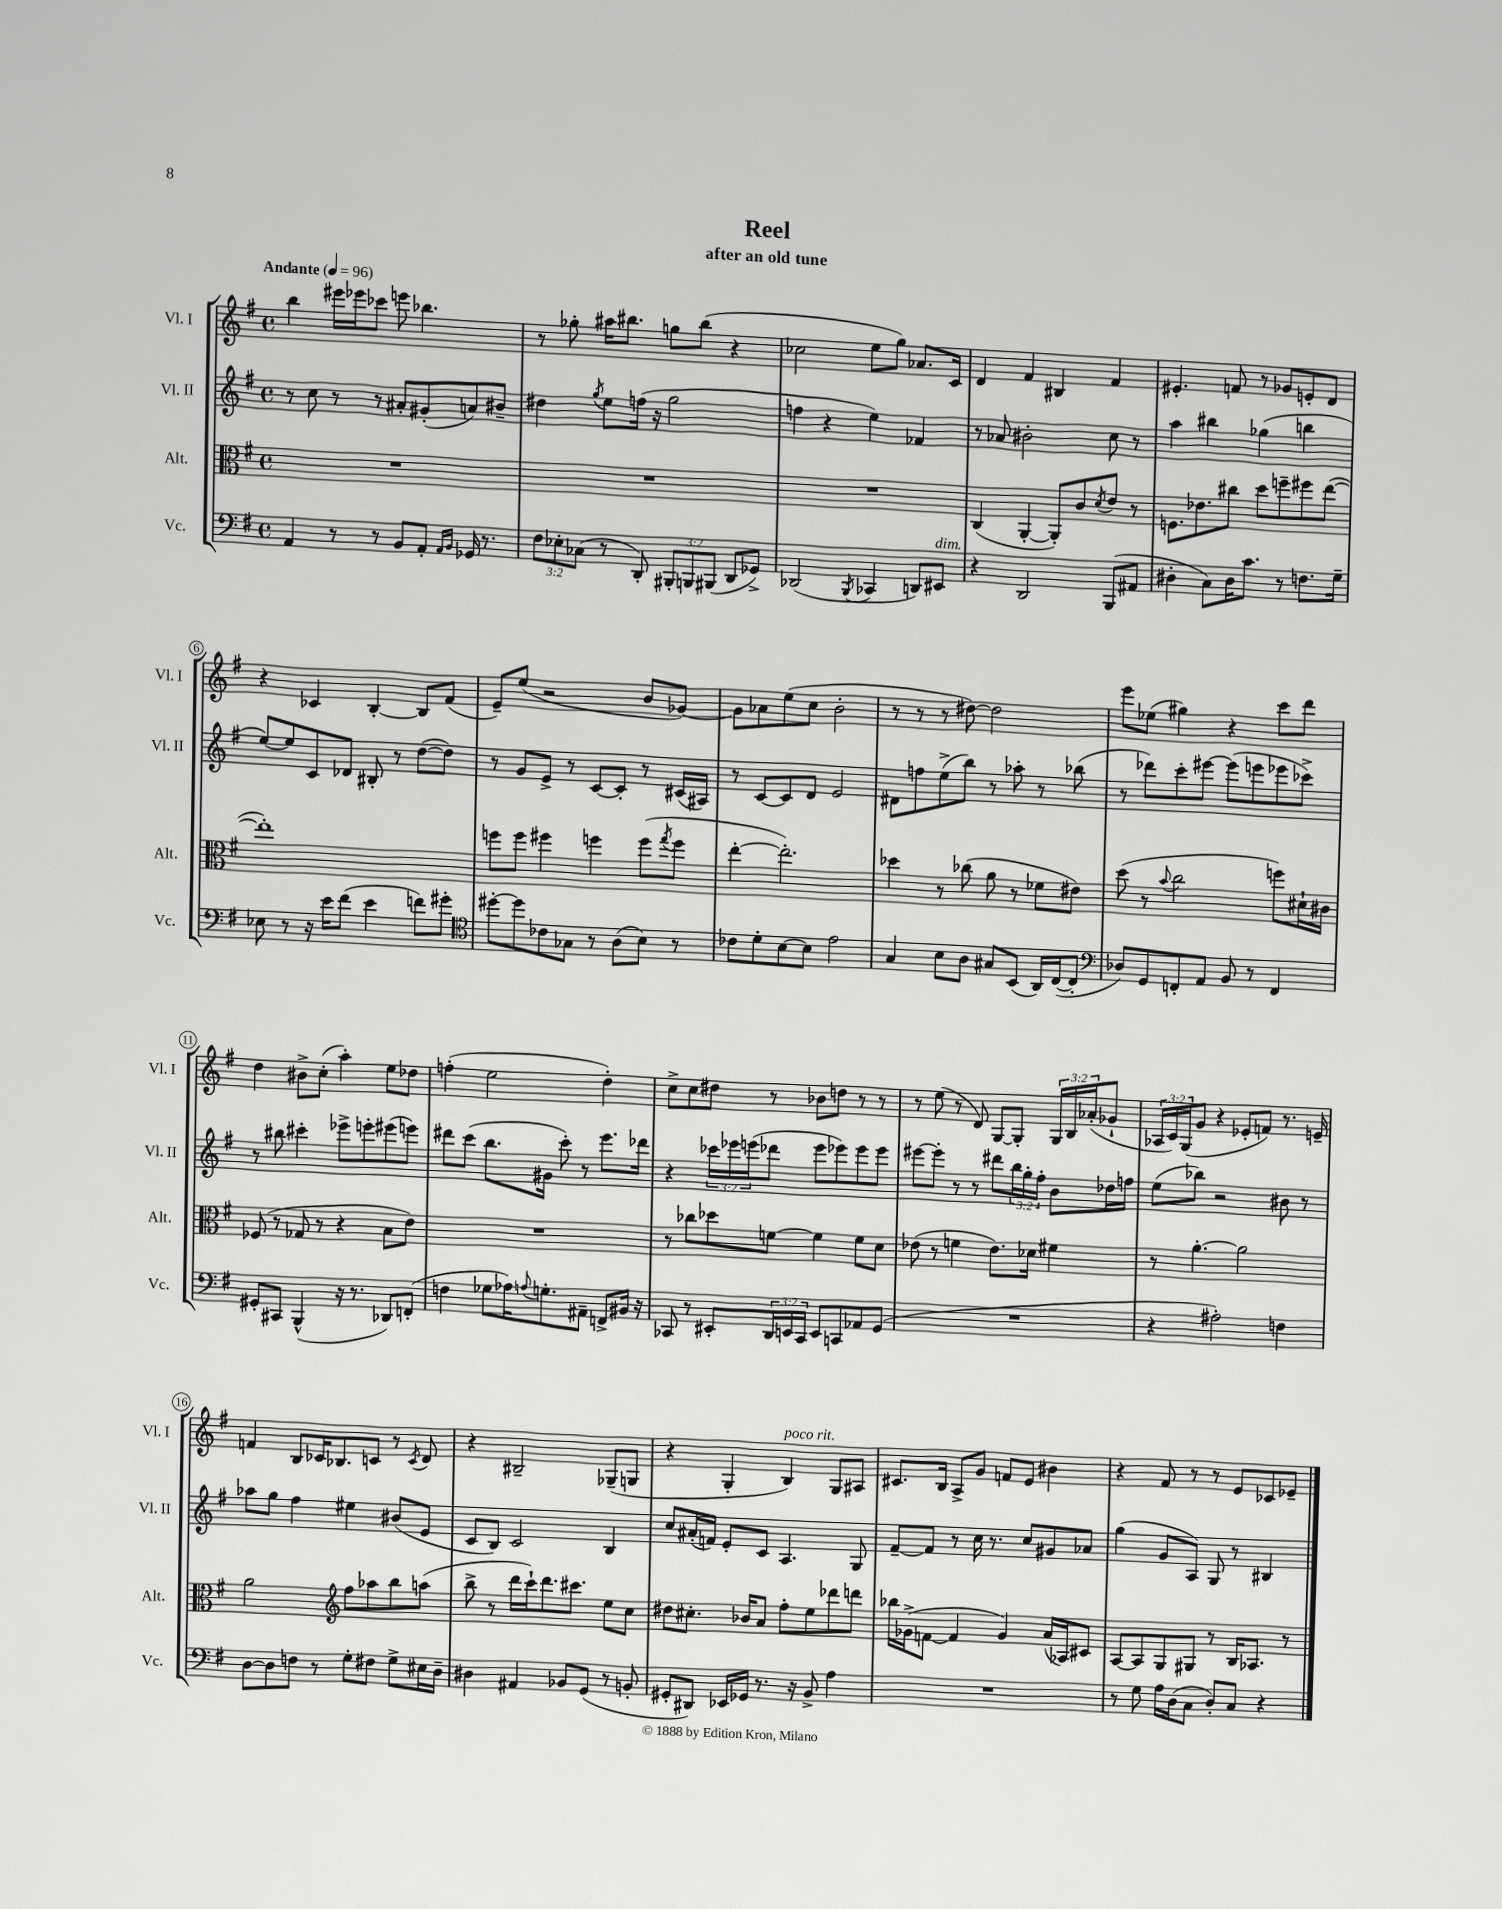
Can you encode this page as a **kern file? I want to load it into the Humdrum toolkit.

**kern	**kern	**kern	**kern
*part4	*part3	*part2	*part1
*staff4	*staff3	*staff2	*staff1
*I"Vc.	*I"Alt.	*I"Vl. II	*I"Vl. I
*I'Vc.	*I'Alt.	*I'Vl. II	*I'Vl. I
*clefF4	*clefC3	*clefG2	*clefG2
*k[f#]	*k[f#]	*k[f#]	*k[f#]
*M4/4	*M4/4	*M4/4	*M4/4
*met(c)	*met(c)	*met(c)	*met(c)
*MM96	*MM96	*MM96	*MM96
=1	=1	=1	=1
!	!	!	!LO:TX:a:B:t=Andante
4AA/	1r	8r	4bb\
.	.	8cc\	.
8r	.	8r	16eee#X\LL
.	.	.	16eee-X\J
8r	.	8r	8ccc-X\J
8BB/L	.	8a#X'/L	8eeen\
8AA'/J	.	(8g#X'/	4.bb-X\
16qqAA/LL	.	.	.
16qqBB/JJ	.	.	.
16GG-X/	.	8an/)	.
8.r	.	.	.
.	.	8b#X~/J	.
=2	=2	=2	=2
12F#\L	1r	4dd#X\	8r
12E-X'\	.	.	.
.	.	.	8gg-X'\
(12C-X\J	.	.	.
.	.	8qgg/	.
8r	.	8ee\L	16aa#X\KL
.	.	.	8.bb#X\J
8DD'/)	.	(16ffn\Jk	.
.	.	16r	.
12BBB#X'/L	.	2gg\	8ggn\L
12BBBn/	.	.	.
.	.	.	(8bb#\J
(12BBB#X/J	.	.	.
8DD/L	.	.	4r
8GG-X^/J)	.	.	.
=3	=3	=3	=3
(2DD-X/	1r	4ffn\	2cc-X\
.	.	4r	.
8qBBB/	.	.	.
4CC-X/	.	4ee\)	8ee\L
.	.	.	8gg\J)
8DDn/L)	.	4f-X/	8.a-X/L
!LO:TX:a:i:t=dim.	!	!	!
8EE#X/J	.	.	.
.	.	.	16c/Jk
=4	=4	=4	=4
4r	(4C/	8r	4d/
.	.	8a-X/	.
2DD/	[4AA'/	2b#X'\	4f#/
.	8AA'/L])	.	4B#X/
.	8c/	.	.
.	8qd/	.	.
(8BBB/L	8e/J	8cc\	4f#/
8AA#X/J	8r	8r	.
=5	=5	=5	=5
4D#X'\	8.Fn\L	4aa\	4.e#X'/
.	8.e-X\	.	.
8C\L)	.	4bb#X\	.
16D#\K	8cc#X\J	.	8fn/
8.c\J	.	.	.
.	8dd\L	(4gg-X\	8r
8r	8ffn~\	.	8g-X/L
8.Fn\L	8ff#X\	4bbn\	8en'/
.	([8ee\J	.	8d/J
16G~\Jk	.	.	.
!!LO:LB:g=z
=6	=6	=6	=6
8E-X\	1ee'])	[8ee/L)	4r
8r	.	8ee/]	.
16r	.	8c/	4c-X/
16e\KL	.	.	.
(8f#\J	.	8d-X/J	.
4e\	.	8B#X'/	[4B'/
.	.	8r	.
8fn\L)	.	([8dd\L	8B/L]
8g#X'\J	.	8dd\J])	(8f#/J
=7	=7	=7	=7
*clefC4	*	*	*
[8dd#X'\L	8ffn\L	8r	8e~/L)
8dd#\]	8ff\J	8g/L	(8ee/J
8c-X\	4ff#X\	8e^/J	2r
8G-X\J	.	8r	.
8r	4ffn\	[8c/L	.
(8A\L	.	8c'/J]	.
8B\J)	(8ff\L	8r	8b/L
.	8qgg/	.	.
8r	8ff\J	(16c#X/LL	[8g-X/J)
.	.	16A#X/JJ)	.
=8	=8	=8	=8
8c-X\L	[4ee'\	8r	8g-\L]
8d'\	.	[8c/L	8a-X\
[8B\	2.ee'\])	8c/]	(8ee\
8B\J]	.	8d/J	8cc\J
2e\	.	2e/	2b'\
=9	=9	=9	=9
4G/	4dd-X\	8d#X\L	8r
.	.	8ffn\	8r
8B\L	8r	(8ee^\	8r
8A\J	(8cc-X\	8bb\J)	[8dd#X\)
8G#X/L	8a\	8r	2dd#\]
(8BB/J	8r	8aa-X'\	.
16AA/LL)	8f-X\L	8r	.
([16C/J	.	.	.
8C'/J]	8e#X\J)	(8bb-X\	.
=10	=10	=10	=10
*clefF4	*	*	*
8D-X/L)	(8dd\	8r	8eee\L
8GG/	8r	8ddd-X\L)	(8ee-X\J
.	8qqb/	.	.
8FFn'/	2cc\	8ccc'\	4gg#X\)
8AA/J	.	[8eee#X\J	.
8BB/	.	(8eee#\L]	4r
8r	.	8eeen\	.
4FF/	8ffn\L)	8eee-X\	8ccc\L
.	16d#X`\L	8ccc-X^\J)	8ddd\J
.	16c#X\JJ	.	.
!!LO:LB:g=z
=11	=11	=11	=11
8GG#X'/L	(8F-X/	8r	4dd\
8CC#X/J	8r	8bb#X\	.
(4BBB^^/	8G-X/	4ccc#X'\	8b#X^\L
.	8r	.	(8cc'\J
16r	4r	8eee-X^\L	4aa'\)
8.r	.	.	.
.	.	8eeen'\	.
8DD-X/L)	8B\L	(8eee#X\	8ee\L
(8FFn'/J	8e\J)	8eeen\J)	8dd-X\J
=12	=12	=12	=12
4Fn\	1r	8ddd#X\L	(4ffn'\
.	.	(8ccc\J	.
8G-X\L	.	8.bb\L	2ee\
16A-X\K)	.	.	.
8qqAn/	.	.	.
8.Gn'\	.	16g#X\Jk	.
.	.	8ccc'\)	.
8AA#X~\J	.	8r	.
8FFn^/L	.	8.eee\L	4dd'\)
16BB#X/Jk	.	.	.
16r	.	16ddd-X\Jk	.
=13	=13	=13	=13
8CC-X/	8r	4r	8cc^\L
8r	8cc-X\L	.	8cc\
8EE#X'/L	8dd-X\	24ccc-X\LL	8dd#X\J
.	.	24eee-X\	.
.	.	(24eeen\J	.
24DD/L	[8fn\J	8ddd-X\J	8r
24EEn/	.	.	.
24CC-/JJ	.	.	.
8EE/L	4f\]	8eee\L	8b-X\L
8CCn/	.	8eee-X\)	8ddn\J
8AA-X/	8f\L	8eee-\	8r
(8GG/J	8d\J	8eee-\J	8r
=14	=14	=14	=14
1r	(8e-X\	[8eee#X\L	8r
.	8r	8eee#'\J]	(8ee\
.	4fn\	8r	8r
.	.	8r	8d/)
.	8.e-\L)	8ddd#X\L	[8G/L
.	.	24bb\L	8G'/J]
.	.	24gg'\	.
.	16d-X\Jk	.	.
.	.	24ff#'\JJ	.
.	4f#X\	8b\L	24G/LL
.	.	.	24B/
.	.	.	(24a-X'/J
.	.	16dd-X\L	8g-X`/J
.	.	16ffn\JJ	.
=15	=15	=15	=15
4r	8r	(8ee\L	24A-X/LL
.	.	.	24c/)
.	.	.	(24G/J
.	[4.a'\	8bb-X\J)	8g/J
2A#X'\)	.	2r	4r
.	2a\]	.	8e-X'/L
.	.	.	8fn/J)
4Fn\	.	8b#X\	8.r
.	.	8r	.
.	.	.	16en~/
!!LO:LB:g=z
=16	=16	=16	=16
[8D\L	2a\	8aa-X\L	4fn/
8D\]	.	8gg\J	.
8Fn\J	.	4ff#\	8B/L
8r	.	.	16c-X/K
.	.	.	8.B-X/
*	*clefG2	*	*
8G'\L	8ff#\L	4ee#X\	.
8F#X\J	8aa-X\	.	8cn/J
8G^\L	8bb\	(8b#X/L	8r
.	.	.	8qc/
16E#X\L	(8aan\J	8e/J	8d/
16D~\JJ	.	.	.
=17	=17	=17	=17
4D#X\	8bb^\	8c/L	4r
.	8r	8B/J)	.
4AA#X/	16ddd\LL	2c/	2B#X~/
.	16ccc`\J)	.	.
.	8.ddd\	.	.
8BB-X/L	.	.	.
.	8.ccc#X\J	.	.
(8GG/J	.	.	.
8r	8ee\L	4B/	(8G-X~/L
8BBn'/	8cc\J	.	8Gn/J
=18	=18	=18	=18
8GG#X'/L	8dd#X\L	8cc/L	4r
8DD#X/J)	8.cc#X'\J	(16a#X'/L	.
.	.	16fn/JJ)	.
16EE-X/LL	.	8e'/L	4G'/
16GG-X/JJ	16b-X/KL	.	.
8.r	8a/J	8c/J	.
!	!	!	!LO:TX:a:i:t=poco rit.
.	8ff#'\L	4.A/	4B/)
16r	.	.	.
8BB^/	8ee\	.	.
4A\	8ddd-X\	.	8G/L
.	8dddn\J	8G/	8A#X/J
=19	=19	=19	=19
1r	16bb-X\LL	[8f#~/L	8.c#X/L
.	(16g-X^\J	.	.
.	[8fn\J	8f#/J]	.
.	.	.	16B/Jk
.	4f/]	8r	8A^/L
.	.	16cc\	8g/J
.	.	8.r	.
.	4g-/)	.	8fn/L
.	.	8cc/L	8e/J
.	(16a/LL	8g#X/	4b#X\
.	16A-X/J)	.	.
.	8c#X/J	8a-X/J	.
=20	=20	=20	=20
8r	[8A/L	(4gg\	4r
8G\	8A/]	.	.
16A\LL	8G/	8g/L	8f#/
(16D\J	.	.	.
8C\J	8G#X/J	8A/J)	8r
8D'/L)	8r	8G/	8r
8C/J	16B/KL	8r	8e/L
.	8.A-X/J	.	.
4r	.	4B#X/	8c-X/
.	8r	.	8e-X~/J
==	==	==	==
*-	*-	*-	*-
